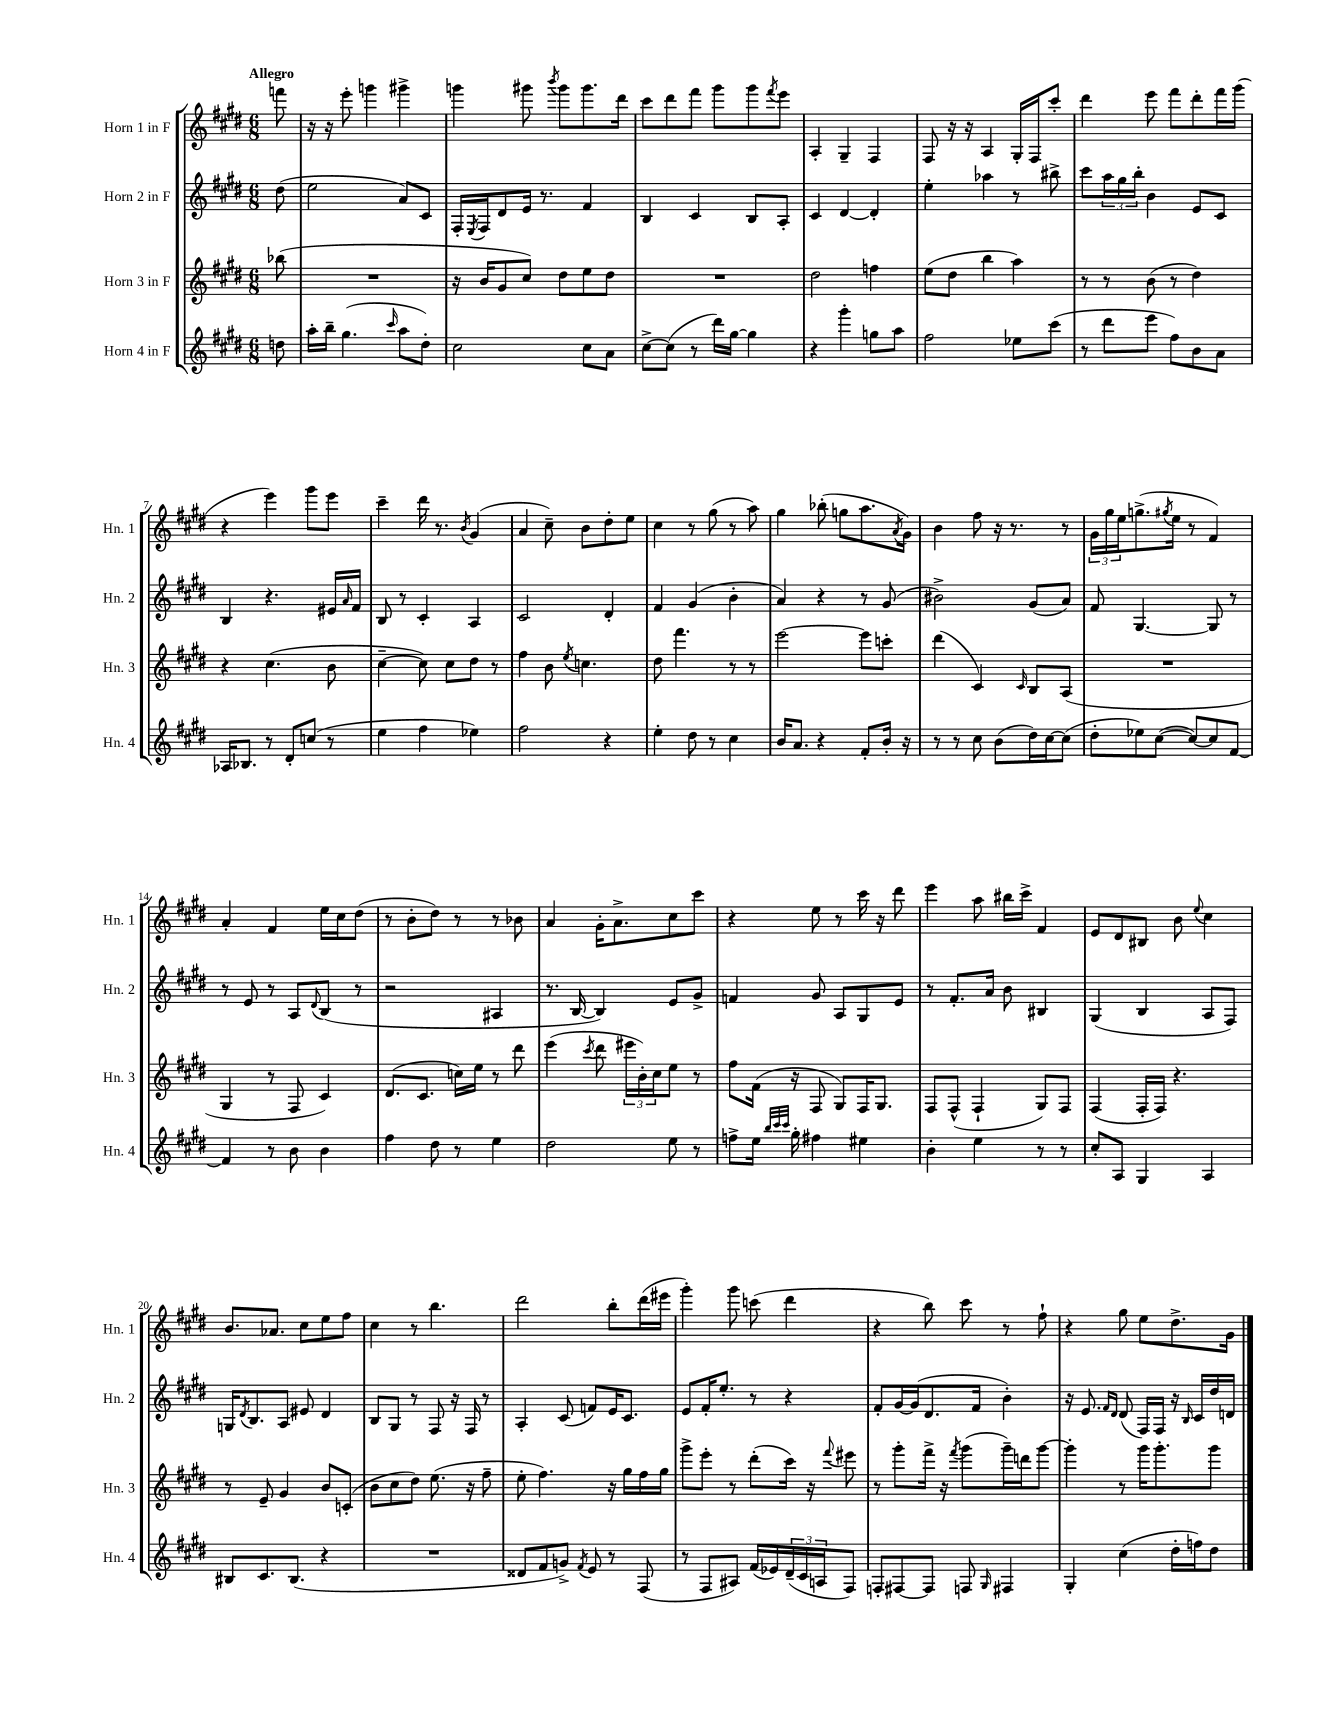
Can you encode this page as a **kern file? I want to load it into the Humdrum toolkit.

**kern	**kern	**kern	**kern
*part4	*part3	*part2	*part1
*staff4	*staff3	*staff2	*staff1
*I"Horn 4 in F	*I"Horn 3 in F	*I"Horn 2 in F	*I"Horn 1 in F
*I'Hn. 4	*I'Hn. 3	*I'Hn. 2	*I'Hn. 1
*clefG2	*clefG2	*clefG2	*clefG2
*k[f#c#g#d#]	*k[f#c#g#d#]	*k[f#c#g#d#]	*k[f#c#g#d#]
*M6/8	*M6/8	*M6/8	*M6/8
=	=	=	=
!	!	!	!LO:TX:a:B:t=Allegro
8ddn\	(8bb-X\	(8dd#\	8fffn\
=1	=1	=1	=1
16aa'\LL	2.r	2ee\	16r
16bb~\JJ	.	.	16r
(4.gg#\	.	.	8eee'\
.	.	.	4gggn\
16qqccc#/	.	.	.
8aa\L	.	8a/L)	4ggg#X^\
8dd#'\J)	.	8c#/J	.
=2	=2	=2	=2
2cc#\	16r	16F#'/LL	4gggn\
.	.	8qE/	.
.	16b/KL	16F#/J	.
.	8g#/	8d#/	.
.	8cc#/J)	16e/Jk	8ggg#X\
.	.	8.r	.
.	.	.	8qbbb/
.	8dd#\L	.	8ggg#\L
8cc#\L	8ee\	4f#/	8.ggg#\
8a\J	8dd#\J	.	.
.	.	.	16ddd#\Jk
=3	=3	=3	=3
[8cc#^\L	2.r	4B/	8ccc#\L
(8cc#\J]	.	.	8ddd#\
8r	.	4c#/	8fff#\J
16ddd#\LL)	.	.	8ggg#\L
[16gg#\JJ	.	.	.
4gg#\]	.	8B/L	8ggg#\
.	.	.	8qfff#/
.	.	8A'/J	8eee\J
=4	=4	=4	=4
4r	2dd#\	4c#/	4A'/
4ggg#'\	.	[4d#/	4G#~/
8ggn\L	4ffn\	4d#'/]	4F#/
8aa\J	.	.	.
=5	=5	=5	=5
2ff#\	(8ee\L	4ee'\	8F#/
.	8dd#\J	.	16r
.	.	.	16r
.	4bb\	4aa-X\	4A/
8ee-X\L	4aa\)	8r	16G#'/LL
.	.	.	16F#/J
(8ccc#\J	.	8bb#X^\	8ccc#'/J
=6	=6	=6	=6
8r	8r	8ccc#\L	4ddd#\
8ddd#\L	8r	24aa\L	.
.	.	24gg#\	.
.	.	24bb'\JJ	.
8eee\J	(8b\	4b\	8eee\
8ff#\L)	8r	.	8fff#\L
8b\	4dd#\)	8e/L	8ddd#'\
8a\J	.	8c#/J	16fff#\L
.	.	.	(16ggg#\JJ
!!LO:LB:g=z
=7	=7	=7	=7
16A-X/KL	4r	4B/	4r
8.B-X/J	.	.	.
8r	(4.cc#\	4.r	4eee\)
8d#'/L	.	.	.
(8ccn/J	.	.	8ggg#\L
8r	8b\	16e#X/LL	8eee\J
.	.	16qqa/	.
.	.	16f#/JJ	.
=8	=8	=8	=8
4ee\	[4cc#~\	8B/	4ccc#~\
.	.	8r	.
4ff#\	8cc#\])	4c#'/	16ddd#\
.	.	.	8.r
.	8cc#\L	.	.
.	.	.	8qb/
4ee-X\)	8dd#\J	4A/	(4g#/
.	8r	.	.
=9	=9	=9	=9
2ff#\	4ff#\	2c#/	4a/
.	8b\	.	8cc#~\)
.	8qee/	.	.
.	4.ccn\	.	8b\L
4r	.	4d#'/	8dd#'\
.	.	.	8ee\J
=10	=10	=10	=10
4ee'\	8dd#\	4f#/	4cc#\
.	4.fff#\	.	.
8dd#\	.	(4g#/	8r
8r	.	.	(8gg#\
4cc#\	8r	4b'\	8r
.	8r	.	8aa\)
=11	=11	=11	=11
16b/KL	[2eee\	4a/)	4gg#\
8.a/J	.	.	.
4r	.	4r	(8bb-X'\
.	.	.	8ggn\L
8f#'/L	8eee\L]	8r	8.aa\
16b'/Jk	8cccn'\J	(8g#/	.
.	.	.	8qa/
16r	.	.	16g#\Jk)
=12	=12	=12	=12
8r	(4ddd#\	2b#X^\)	4b\
8r	.	.	.
8cc#\	4c#/)	.	8ff#\
(8b\L	.	.	16r
.	.	.	8.r
.	16qqc#/	.	.
16dd#\L)	8B/L	(8g#/L	.
[16cc#\J	.	.	.
(8cc#\J]	(8A/J	8a/J)	8r
=13	=13	=13	=13
8dd#'\L	2.r	8f#/	24g#\LL
.	.	.	24gg#\
.	.	.	24ee\J
8ee-X\)	.	[4.G#/	(8.ggn^\
([8cc#\J	.	.	.
.	.	.	8qgg#X/
.	.	.	16ee\Jk
8cc#/L_)	.	.	8r
8cc#/]	.	8G#/]	4f#/)
[8f#/J	.	8r	.
!!LO:LB:g=z
=14	=14	=14	=14
4f#/]	4G#/	8r	4a'/
.	.	8e/	.
8r	8r	8r	4f#/
8b\	8F#/	8A/L	.
.	.	8qqd#/	.
4b\	4c#/)	(8B/J	16ee\LL
.	.	.	16cc#\J
.	.	8r	(8dd#\J
=15	=15	=15	=15
4ff#\	(8.d#/L	2r	8r
.	.	.	8b'\L
.	8.c#/J	.	.
8dd#\	.	.	8dd#\J)
8r	16ccn\LL)	.	8r
.	16ee\JJ	.	.
4ee\	8r	4A#X/	8r
.	8ddd#\	.	8b-X\
=16	=16	=16	=16
2dd#\	(4eee\	8.r	4a/
.	.	[16B/	.
.	8qccc#/	.	.
.	8ddd#\	4B/])	16g#'\KL
.	.	.	8.a^\
.	24eee#X\LL	.	.
.	24b'\)	.	.
.	24cc#\J	.	.
8ee\	8ee\J	8e/L	8cc#\
8r	8r	8g#^/J	8ccc#\J
=17	=17	=17	=17
8ffn^\L	8ff#\L	4fn/	4r
16ee\Jk	(16f#\Jk	.	.
32qqbb/LLL	.	.	.
32qqccc#/	.	.	.
32qqccc#/JJJ	.	.	.
16gg#'\	16r	.	.
4ff#X\	8F#/	8g#/	8ee\
.	8G#/L)	8A/L	8r
4ee#X\	16F#/K	8G#/	16ccc#\
.	8.G#/J	.	16r
.	.	8e/J	8ddd#\
=18	=18	=18	=18
4b'\	8F#/L	8r	4eee\
.	(8F#^^/J	8.f#'/L	.
4ee\	4F#`/	.	8aa\
.	.	16a/Jk	.
.	.	8b\	16bb#X\LL
.	.	.	16ccc#^\JJ
8r	8G#/L)	4B#X/	4f#/
8r	8F#/J	.	.
=19	=19	=19	=19
8cc#'/L	(4F#/	(4G#/	8e/L
8A/J	.	.	8d#/
4G#/	16F#'/LL	4B/	8B#X/J
.	16F#/JJ)	.	.
.	4.r	.	8b\
.	.	.	8qqee/
4A/	.	8A/L	4cc#\
.	.	8F#/J)	.
!!LO:LB:g=z
=20	=20	=20	=20
8B#X/L	8r	16Gn/KL	8.b/L
.	.	8qd#/	.
.	.	8.B/	.
8.c#/	8e~/	.	.
.	.	.	8.a-X/J
.	4g#/	8A/J	.
(8.B#/J	.	.	.
.	.	8e#X/	8cc#\L
4r	8b/L	4d#/	8ee\
.	(8cn'/J	.	8ff#\J
=21	=21	=21	=21
2.r	8b\L	8B/L	4cc#\
.	8cc#\	8G#/J	.
.	8dd#\J)	8r	8r
.	(8.ee\	8F#/	4.bb\
.	.	16r	.
.	16r	16F#/	.
.	8ff#~\	8r	.
=22	=22	=22	=22
8d##X/L	8ee'\	4A'/	2ddd#\
8f#/	4.ff#\)	.	.
8gn^/J)	.	(8c#/	.
8qf#/	.	.	.
8e/	.	8fn/L)	.
8r	16r	16e/K	8bb'\L
.	16gg#\LL	8.c#/J	.
(8F#/	16ff#\	.	(16ddd#\L
.	16gg#\JJ	.	16eee#X\JJ
=23	=23	=23	=23
8r	8ggg#^\L	8e/L	4ggg#'\)
8F#/L	8eee'\J	16f#'/K	.
.	.	8.ee'/J	.
8A#X/J)	8r	.	8ggg#\
(16f#/LL	(8ddd#'\L	8r	(8cccn\
16e-X/)	.	.	.
(24d#~/	16ccc#\Jk)	4r	4ddd#\
24c#/	.	.	.
.	16r	.	.
24An/J	.	.	.
.	8qqfff#/	.	.
8F#/J)	8eee#X\	.	.
=24	=24	=24	=24
8Fn'/L	8r	8f#'/L	4r
[8F#X/	8ggg#'\L	[16g#/L	.
.	.	(16g#/J]	.
8F#/J]	16fff#^\Jk	8.d#/	8bb\)
.	16r	.	.
.	8qfff#/	.	.
8Fn/	(8ggg#\L	.	8ccc#\
.	.	16f#/Jk	.
16qqG#/	.	.	.
4F#X/	16ggg#~\L)	4b'\)	8r
.	16dddn\J	.	.
.	[8ggg#\J	.	8ff#`\
=25	=25	=25	=25
4G#'/	4ggg#'\]	16r	4r
.	.	8.e/	.
.	.	16qqf#/LL	.
.	.	16qqd#/JJ	.
(4cc#\	8r	(8d#/	8gg#\
.	16ggg#\KL	16F#/LL)	8ee\L
.	8.ggg#'\	16F#/JJ	.
16dd#'\LL	.	16r	8.dd#^\
.	.	16qqB/	.
16ffn\J)	.	16c#/LL	.
8dd#\J	8ggg#\J	16dd#/	.
.	.	16dn/JJ	16g#\Jk
==	==	==	==
*-	*-	*-	*-
